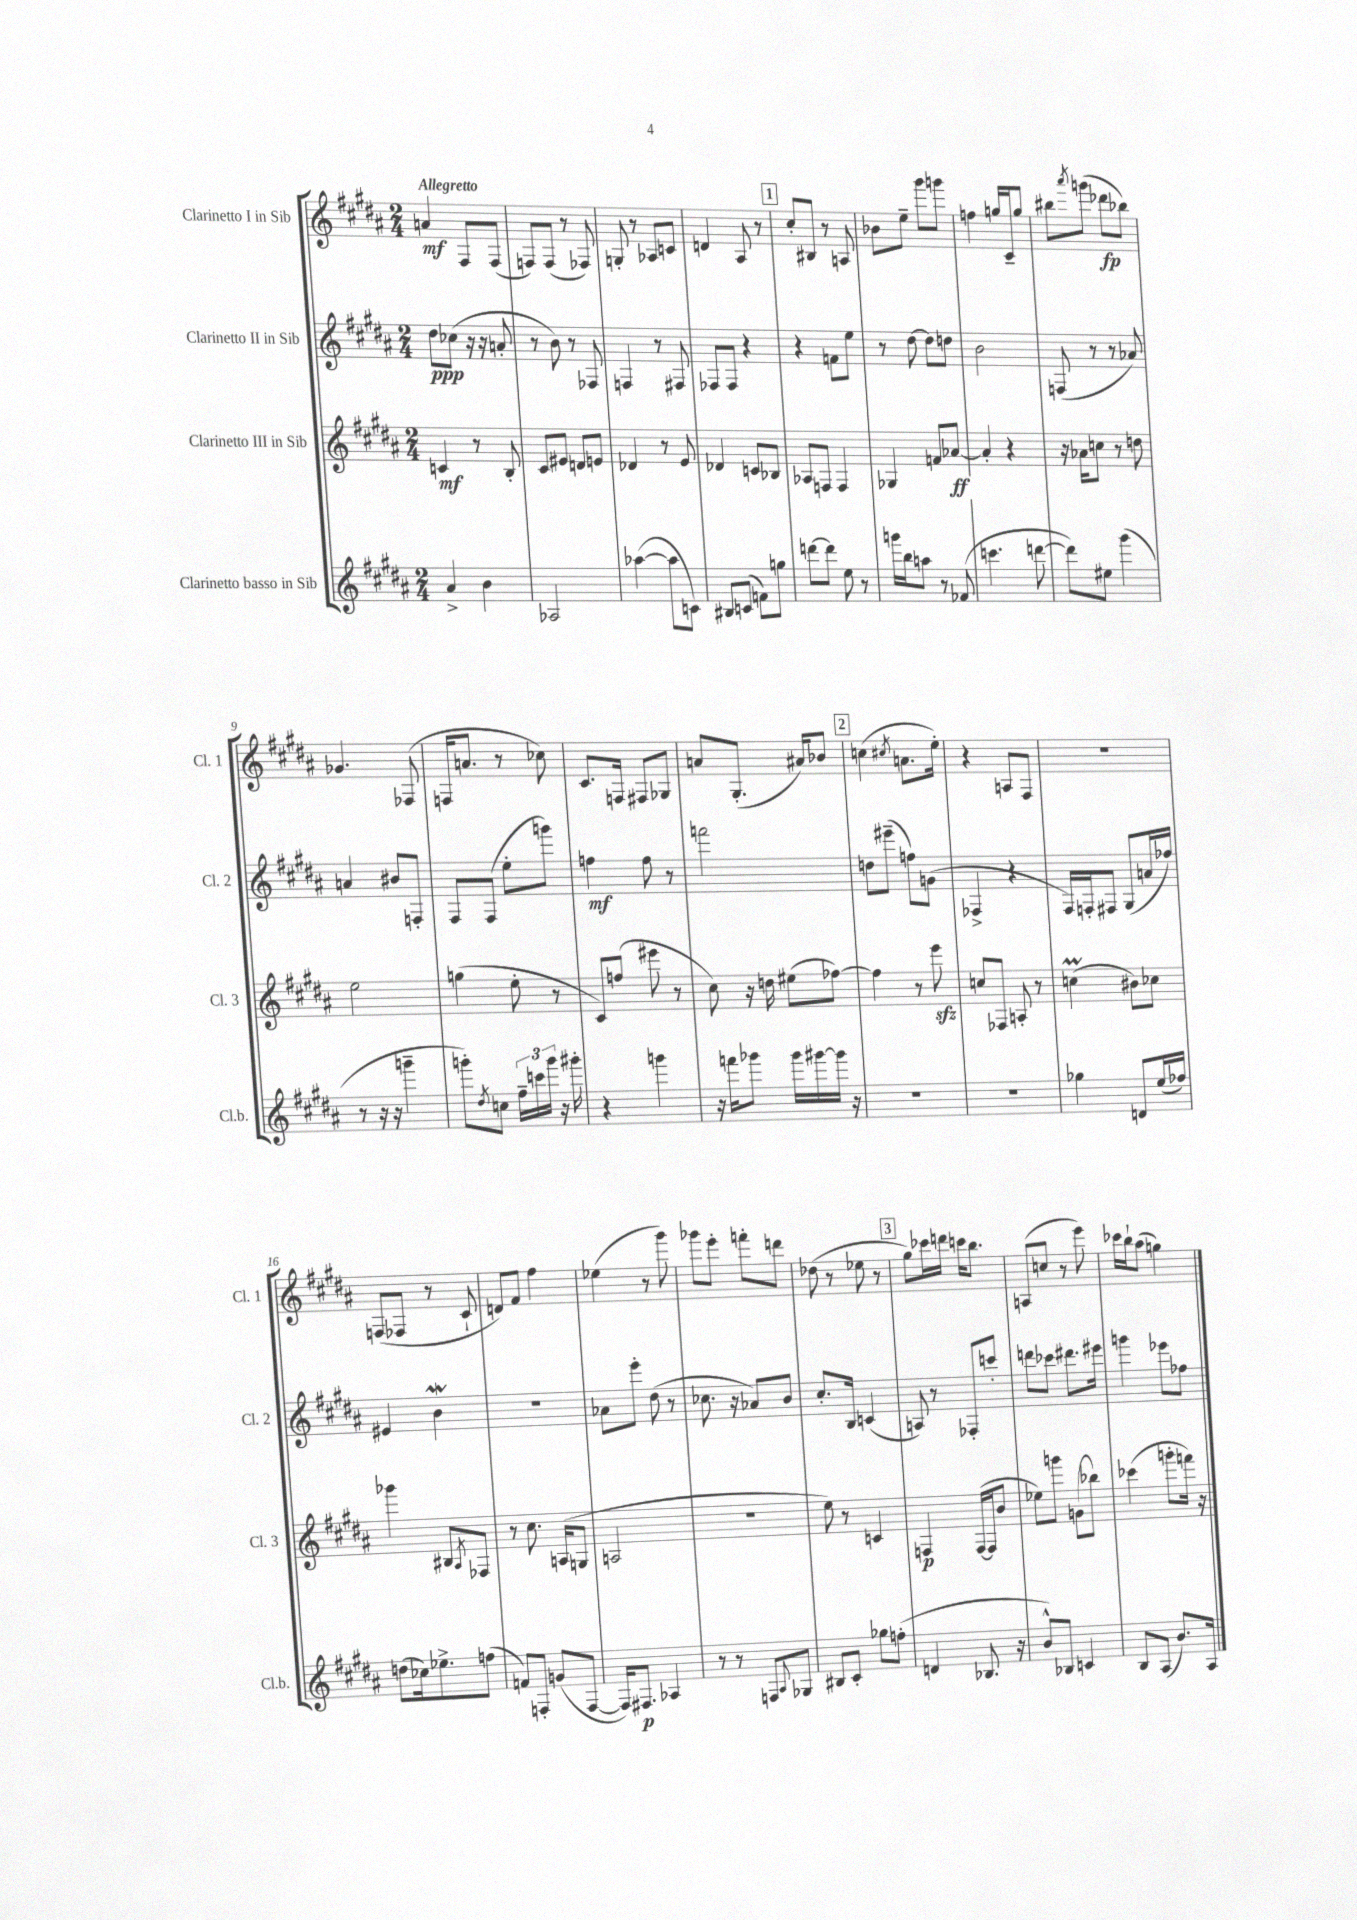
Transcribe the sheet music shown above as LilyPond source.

<<
\new StaffGroup <<
\new Staff = "s0" \with { instrumentName = "Clarinetto I in Sib" shortInstrumentName = "Cl. 1" } {
    \clef treble \key b \major \numericTimeSignature \time 2/4 \tempo "Allegretto"
    a'4\mf fis8 fis8( |
    f8) f8( r8 fes8) |
    g8-. r8 aes8 c'8 |
    d'4 ais8 r8 |
    \mark \markup { \box "1" } cis''8-. bis8 r8 a8 |
    bes'8 e''8-- gis'''8 g'''8 |
    f''4 g''16 cis'16-- g''8 |
    bis''8 \acciaccatura { ais'''8 } g'''8( des'''8\fp bes''8) |
    ges'4. fes8( |
    f16 a'8. r8 ces''8) |
    cis'8. f16 fis8 ges8 |
    a'8 gis8.-.( ais'16) bes'8 |
    \mark \markup { \box "2" } c''4( \acciaccatura { cis''8 } a'8. e''16-.) |
    r4 a8 fis8 |
    R2 |
    f8( fes8 r8 cis'8-! |
    d'8) fis'8 fis''4 |
    ees''4( r8 gis'''8) |
    ges'''8 e'''8-. f'''8-. d'''8 |
    des''8( r8 ees''8 r8 |
    \mark \markup { \box "3" } gis''8) ces'''16 d'''16 c'''16 b''8. |
    a8( c''8 r8 e'''8) |
    ces'''16 b''16-! ais''8( g''4) \bar "|." |
}
\new Staff = "s1" \with { instrumentName = "Clarinetto II in Sib" shortInstrumentName = "Cl. 2" } {
    \clef treble \key b \major \numericTimeSignature \time 2/4
    dis''8\ppp ces''8( r16 r16 a'8-. |
    r8 b'8) r8 fes8 |
    f4 r8 fis8 |
    fes8 fes8 r4 |
    \mark \markup { \box "1" } r4 f'8 e''8 |
    r8 dis''8~ dis''8 d''8 |
    b'2 |
    f8( r8 r8 aes'8) |
    a'4 bis'8 f8-. |
    fis8 fis8( e''8-. g'''8) |
    f''4\mf f''8 r8 |
    f'''2 |
    \mark \markup { \box "2" } d''8 eis'''8--( f''8) g'8( |
    fes4-> r4 |
    fis16) f16-. fis8 gis8( a'16 fes''16) |
    eis'4 b'4\mordent |
    r2 |
    aes'8 e'''8-. dis''8( r8 |
    ces''8. r16 aes'8) b'8 |
    cis''8.-. b16 c'4( |
    \mark \markup { \box "3" } a8) r8 fes8-. c'''8-. |
    d'''8 ces'''8 dis'''8. eis'''16 |
    g'''4 ees'''8 fes''8 \bar "|." |
}
\new Staff = "s2" \with { instrumentName = "Clarinetto III in Sib" shortInstrumentName = "Cl. 3" } {
    \clef treble \key b \major \numericTimeSignature \time 2/4
    c'4\mf r8 b8-. |
    cis'8 eis'8 d'8 e'8 |
    des'4 r8 e'8 |
    des'4 c'8 bes8 |
    \mark \markup { \box "1" } aes8 f8 f4 |
    ges4 f'8 aes'8~\ff |
    aes'4-. r4 |
    r16 aes'16 c''8 r8 d''8 |
    e''2 |
    g''4( e''8-. r8 |
    cis'8) f''8( eis'''8 r8 |
    cis''8) r16 d''16 eis''8( fes''8~) |
    \mark \markup { \box "2" } fes''4 r8 e'''8\sfz |
    c''8 fes8 a8-. r8 |
    c''4\prall( bis'8) ces''8 |
    ges'''4 bis8 \acciaccatura { ais8 } fes8 |
    r8 cis''8. a16( g8 |
    a2 |
    R2 |
    e''8) r8 c'4 |
    \mark \markup { \box "3" } f4\p f16~( f16 b'8 |
    ees''8) g'''8 g'8( bes''8) |
    ces'''4( g'''8-. f'''16) r16 \bar "|." |
}
\new Staff = "s3" \with { instrumentName = "Clarinetto basso in Sib" shortInstrumentName = "Cl.b." } {
    \clef treble \key b \major \numericTimeSignature \time 2/4
    ais'4-> b'4 |
    aes2 |
    aes''4~( aes''8 c'8) |
    bis8 c'8( f'8) g''8 |
    \mark \markup { \box "1" } d'''8~ d'''8 e''8 r8 |
    g'''16 b''16 a''8 r8 fes'8( |
    c'''4. d'''8~ |
    d'''8) eis''8 gis'''4( |
    r8 r16 r16 g'''4-- |
    g'''8-.) \acciaccatura { dis''8 } c''8 \tuplet 3/2 { fis''16-- c'''16 g'''16 } r16 gis'''16-. |
    r4 g'''4 |
    r16 f'''16 ges'''8 ges'''16 gis'''16~ gis'''16 r16 |
    \mark \markup { \box "2" } r2 |
    R2 |
    ges''4 d'8 e''16( fes''16) |
    d''8( ces''16) ees''8.-> f''8( |
    f'8) f8-. g'8( f8~ |
    f16) fis8.\p aes4 |
    r8 r8 f8 \appoggiatura { ais8 } ges8 |
    bis8 cis'8-. ges''8 f''8-.( |
    \mark \markup { \box "3" } d'4 bes8. r16 |
    b'8-^) bes8 c'4 |
    b8 ais8( b'8.) ais16 \bar "|." |
}
>>
>>
